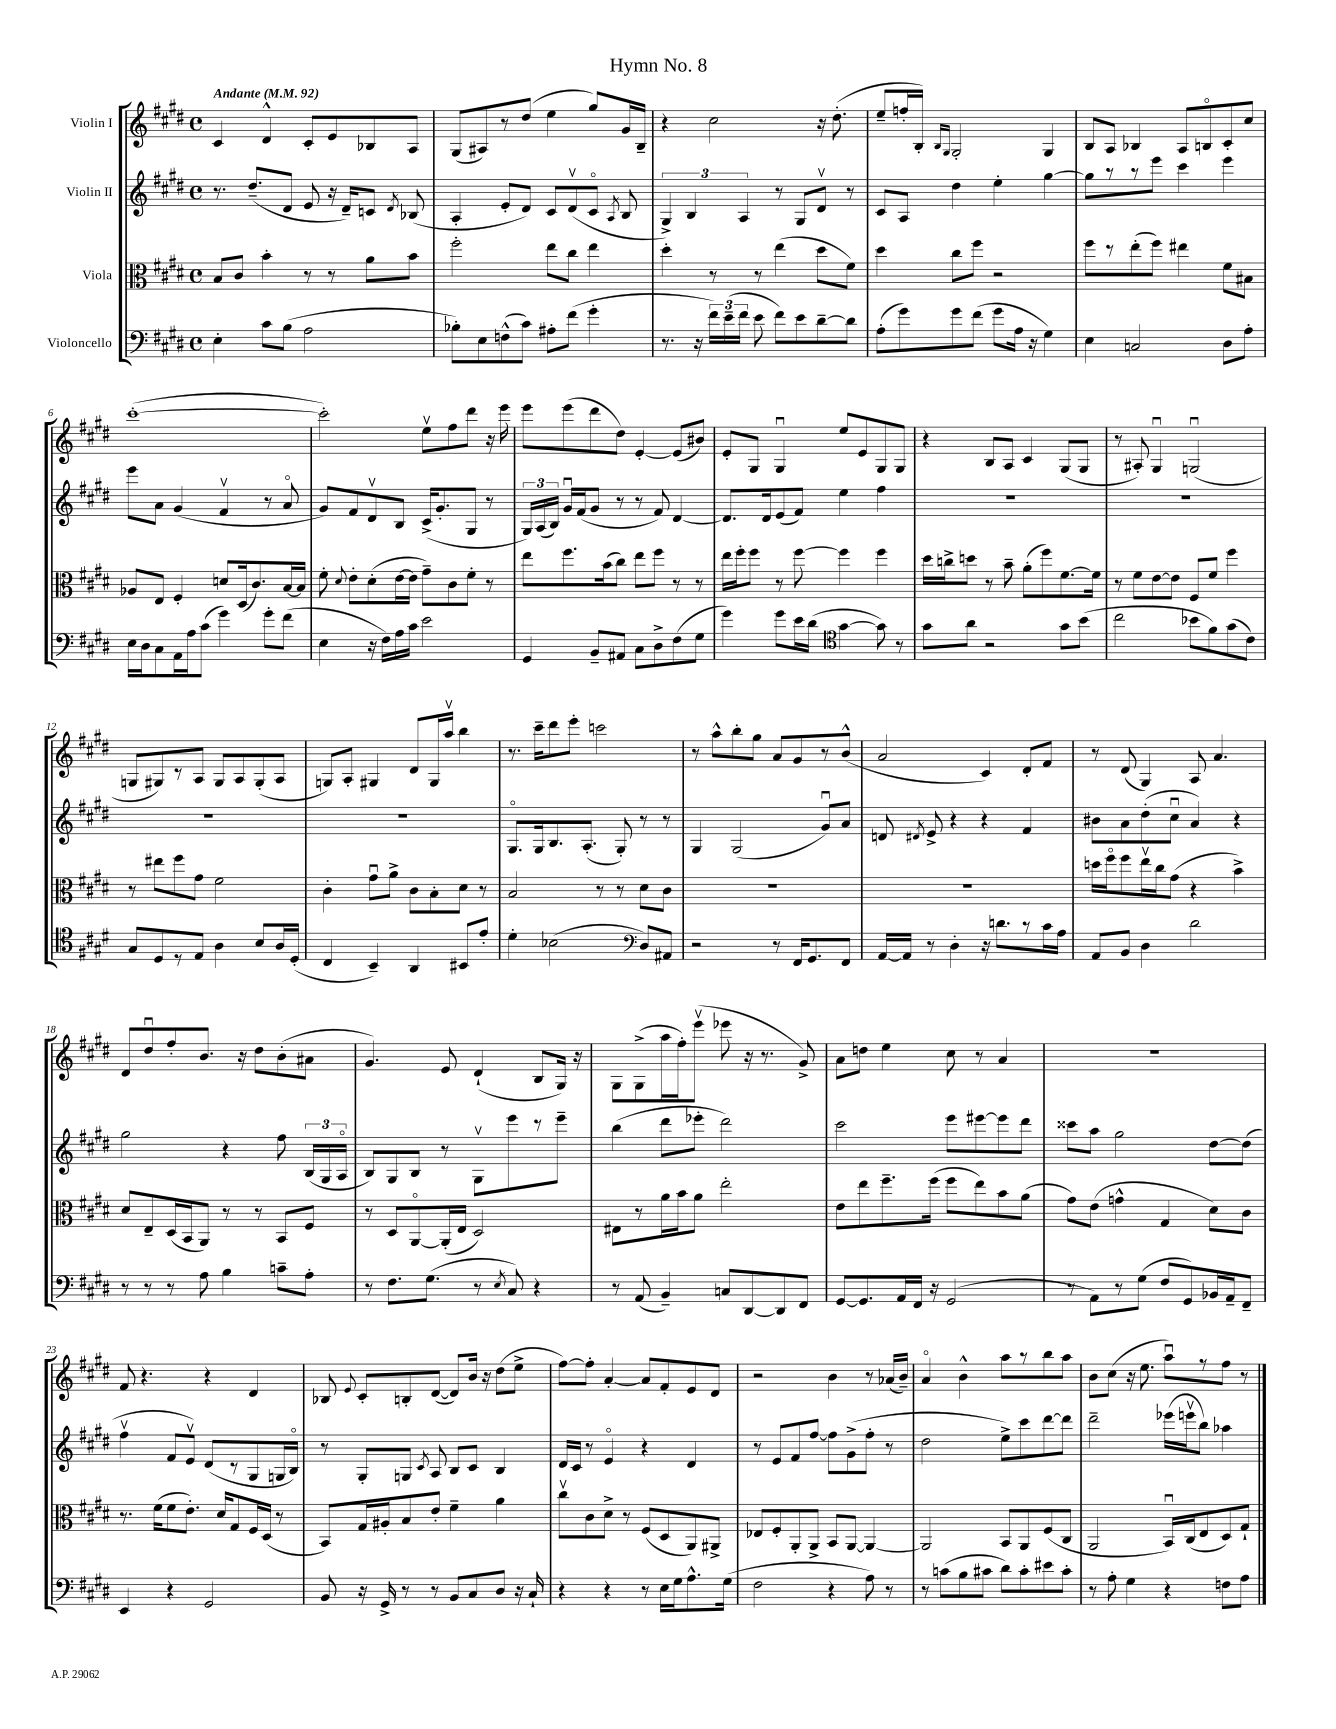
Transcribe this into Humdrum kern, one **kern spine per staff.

**kern	**kern	**kern	**kern
*staff4	*staff3	*staff2	*staff1
*clefF4	*clefC3	*clefG2	*clefG2
*k[f#c#g#d#]	*k[f#c#g#d#]	*k[f#c#g#d#]	*k[f#c#g#d#]
*M4/4	*M4/4	*M4/4	*M4/4
*met(c)	*met(c)	*met(c)	*met(c)
*MM92	*MM92	*MM92	*MM92
4E'	8B	8.r	4c#
.	8c#	.	.
.	.	(8.dd#~	.
8c#	4b'	.	4d#^^
(8B	.	8d#	.
2A	8r	8e	8c#'
.	8r	16r	8e
.	.	16d#~)	.
.	8a	8c	8B-
.	.	8qd#	.
.	8b	(8B-	8A
=	=	=	=
8B-')	2ff#'	4A'	(8G#
8E	.	.	8A#)
(8F^^	.	8e'	8r
8c#)	.	8d#)	(8dd#
8A#'	8ee	8c#	4ee
(8f#	8cc#	(8d#v	.
4g#'	4ee	8c#o	8gg#)
.	.	8qA	.
.	.	8B	16g#
.	.	.	16B~
=	=	=	=
8.r	4dd#'	6G#^)	4r
.	.	6B	.
16r	.	.	.
24f#)	8r	.	2cc#
(24e~	.	.	.
24f#	.	6A	.
8e	8r	.	.
8f#)	(4ee	8r	.
8e	.	8G#	.
[8d#~	8dd#	8d#v	16r
.	.	.	(8.dd#'
8d#]	8f#)	8r	.
=	=	=	=
(8A'	4dd#	8c#	8ee~
8g#)	.	8A	16ff'
.	.	.	16B')
.	.	.	16qqB
.	.	.	16qqG#
8g#	8cc#	4dd#	2G#'
(8f#	8ff#	.	.
8g#	2r	4ee'	.
16A	.	.	.
16r	.	.	.
4G#)	.	[4gg#	4G#
=	=	=	=
4E	8ff#	8gg#]	8B
.	8r	8r	8A
2C	(8ee'	8r	4B-
.	8ff#)	8eee	.
.	4ee#	4ccc#	8A
.	.	.	8Bo
8D#	8f#	4eee	8c#'
8A'	8B#	.	8cc#
=	=	=	=
16E	8A-	8eee	([1ccc#'
16D#	.	.	.
8C#	8E	8a	.
16AA	4F#'	(4g#	.
16A	.	.	.
(8c#	.	.	.
4g#)	8d	4f#v	.
.	(16D#	.	.
.	8.c#)	.	.
8g#'	.	8r	.
(8f#	[16B	8ao	.
.	16B]	.	.
=	=	=	=
4E	8f#'	8g#)	2ccc#'])
.	8qqd#	.	.
.	8e'	8f#	.
16r	(8d#'	8d#v	.
16F#)	.	.	.
16A	[16e	8B	.
16c#	16e]	.	.
2e	8g#~)	(16c#^	8eev
.	.	8.g#'	.
.	8c#	.	8ff#
.	8f#'	8G#	8ddd#
.	8r	8r	16r
.	.	.	16eee
=	=	=	=
4GG#	8ee	24G#)	8eee
.	.	(24A	.
.	.	24B)	.
.	8.ff#	16g#u	(8eee
.	.	(16f#	.
8BB~	.	8g#	8ddd#
.	(16b	.	.
8AA#	8cc#)	8r	8dd#)
8C#	8ee	8r	[4e'
8D#^	8ff#	8f#)	.
(8F#	8r	[4d#	(8e]
8G#	8r	.	8b#)
=	=	=	=
4g#)	16ee	8.d#]	8e'
.	16ff#'	.	.
.	8ff#	.	8G#
.	.	16d#	.
8g#	8r	(8e	4G#u
16e	[8ff#	8f#)	.
(16d#	.	.	.
*clefC4	*	*	*
[4g#	4ff#]	4ee	8ee
.	.	.	8e
8g#])	4ff#	4ff#	8G#
8r	.	.	8G#
=	=	=	=
8g#	16dd#	1r	4r
.	16cc^	.	.
8a	8dd	.	.
2r	8r	.	8B
.	8b~	.	8A
.	(8a'	.	4c#
.	8ff#)	.	.
8g#	[8.f#	.	(8G#
(8b	.	.	8G#
.	16f#]	.	.
=	=	=	=
2cc#	8r	1r	8r
.	8f#	.	8A#')
.	[8e	.	4G#u
.	8e]	.	.
8b-	8F#	.	(2Gu
8f#)	8f#	.	.
(8g#	4ff#	.	.
8c#)	.	.	.
=	=	=	=
8G#	8r	1r	8G
8D#	8ee#	.	8G#)
8r	8ff#	.	8r
8E	8g#	.	8A
4A	2f#	.	8G#
.	.	.	8A
8B	.	.	(8G#'
16A	.	.	8A
(16D#'	.	.	.
=	=	=	=
4C#	4c#'	1r	8G)
.	.	.	8A'
4BB~)	8g#u	.	4G#
.	8a^	.	.
4AA	8c#	.	8d#
.	8B'	.	16G#
.	.	.	16aav
8BB#	8d#	.	4bb
8e'	8r	.	.
=	=	=	=
4d#'	2B	8.G#o	8.r
.	.	16G#	16ccc#~
(2B-	.	8.B	8ddd#
.	.	.	8eee'
.	.	(8.A'	.
.	8r	.	2ccc
.	8r	8G#')	.
*clefF4	*	*	*
8D#)	8d#	8r	.
8AA#	8c#	8r	.
=	=	=	=
2r	1r	4G#	8r
.	.	.	8aa^^
.	.	(2G#	8bb'
.	.	.	8gg#
8r	.	.	8a
16FF#	.	.	8g#
8.GG#	.	.	.
.	.	8g#u)	8r
8FF#	.	8a	(8b^^
=	=	=	=
[16AA	1r	8d	2a
16AA]	.	.	.
.	.	8qd#	.
8r	.	8e^	.
4D#'	.	4r	.
16r	.	4r	4c#)
8.d	.	.	.
8r	.	4f#	8d#'
16c#	.	.	8f#
16A	.	.	.
=	=	=	=
8AA	16dd	8b#	8r
.	16ff#o	.	.
8BB	8ff#	8a	(8d#
4D#	16eev	(8dd#'	4G#)
.	16cc#	.	.
.	(8g#	8cc#u	.
2d#	4r	4a)	8A
.	.	.	4.a
.	4b^)	4r	.
=	=	=	=
8r	8d#	2gg#	8d#
8r	8E~	.	8dd#u
8r	(16D#	.	8ff#'
.	16BB	.	.
8A	8AA)	.	8.b
4B	8r	4r	.
.	.	.	16r
.	8r	.	8dd#
8c~	8BB	8ff#	(8b'
8A'	8F#	(24B	8a#
.	.	24G#	.
.	.	24Ao	.
=	=	=	=
8r	8r	8B)	4.g#)
8.F#	8D#	8G#	.
.	[8AAo	8B	.
(8.G#	.	.	.
.	(16AA']	8r	8e
.	16E	.	.
8r	2D#)	8G#v	(4d#`
8qE	.	.	.
8C#)	.	8eee	.
4r	.	8r	8B
.	.	8eee~	16G#)
.	.	.	16r
=	=	=	=
8r	8E#	(4bb	8G#
(8AA	8r	.	(8G#^
4BB~)	16a	8ddd#	16aa
.	16b	.	16ff#')
.	8a	8eee-'	(8eeev
8C	2ee'	2ddd#)	8eee-
[8DD#	.	.	16r
.	.	.	8.r
8DD#]	.	.	.
8FF#	.	.	8g#^)
=	=	=	=
[8GG#	8e	2ccc#	8a
8.GG#]	8ee	.	8dd
.	8.ff#~	.	4ee
16AA	.	.	.
16FF#	.	.	.
16r	(16ff#	.	.
(2GG#	8ff#	8eee	8cc#
.	8ee)	[8eee#	8r
.	8b	8eee#]	4a
.	(8a	8ddd#	.
=	=	=	=
8r	8g#)	8ccc##	1r
8AA)	(8e	8aa	.
8r	4g^^	2gg#	.
(8G#	.	.	.
8F#	4G#	.	.
8GG#)	.	.	.
16BB-	8d#)	[8dd#	.
16AA~	.	.	.
8FF#~	8c#	(8dd#]	.
=	=	=	=
4EE	8.r	4ff#v	8f#
.	.	.	4.r
.	(16f#	.	.
4r	8f#	8f#	.
.	8.e')	8ev)	.
2GG#	.	(8d#	4r
.	16d#	.	.
.	8G#	8r	.
.	16F#	8G#	4d#
.	(16D#	.	.
.	8r	16G	.
.	.	16Bo)	.
=	=	=	=
8BB	8BB)	8r	8B-
.	.	.	8qqe
16r	16G#	8G#'	8c#'
16GG#^	16A#'	.	.
8r	8B	8G	8B'
.	.	8qc#	.
8r	8e'	8A	([8d#
8BB	4f#~	8B	8d#])
8C#	.	8c#	16b
.	.	.	16r
8D#	4a	4B	(8dd#
16r	.	.	8ee^
16C#`	.	.	.
=	=	=	=
4r	8cc#v	16d#	[8ff#)
.	.	16c#	.
.	8c#	8r	8ff#']
4r	8d#^	4eo	[4a'
.	8r	.	.
8r	(8F#	4r	8a]
16E	8D#	.	8f#'
16G#	.	.	.
8.A^^	8AA)	4d#	8e
.	8AA#^	.	8d#
(16G#	.	.	.
=	=	=	=
2F#	8E-	8r	2r
.	8F#'	8e	.
.	8AA'	8f#	.
.	8AA^	[8ff#	.
4r	8BB	8ff#]	4b
.	[8AA	(8g#^	.
8A)	4AA_	8ff#'	8r
8r	.	8r	(16a-
.	.	.	16b~)
=	=	=	=
8r	2AA]	2dd#	4ao
(8c	.	.	.
8B	.	.	4b^^
8c#	.	.	.
8d#)	8BB	8ee^)	8aa
8c#'	8AA	8ccc#	8r
8e#	(8F#	[8ddd#	8bb
8c#'	8C#	8ddd#]	8aa
=	=	=	=
8r	2AA	2ddd#~	8b
8A'	.	.	(8cc#
4G#	.	.	16r
.	.	.	8.ee
4r	16BBu)	(16eee-	8aau)
.	(16C#	16eeev	.
.	8E	8bb)	8r
8F	8D#)	4aa-	8ff#
8A	8G#`	.	8r
==	==	==	==
*-	*-	*-	*-
